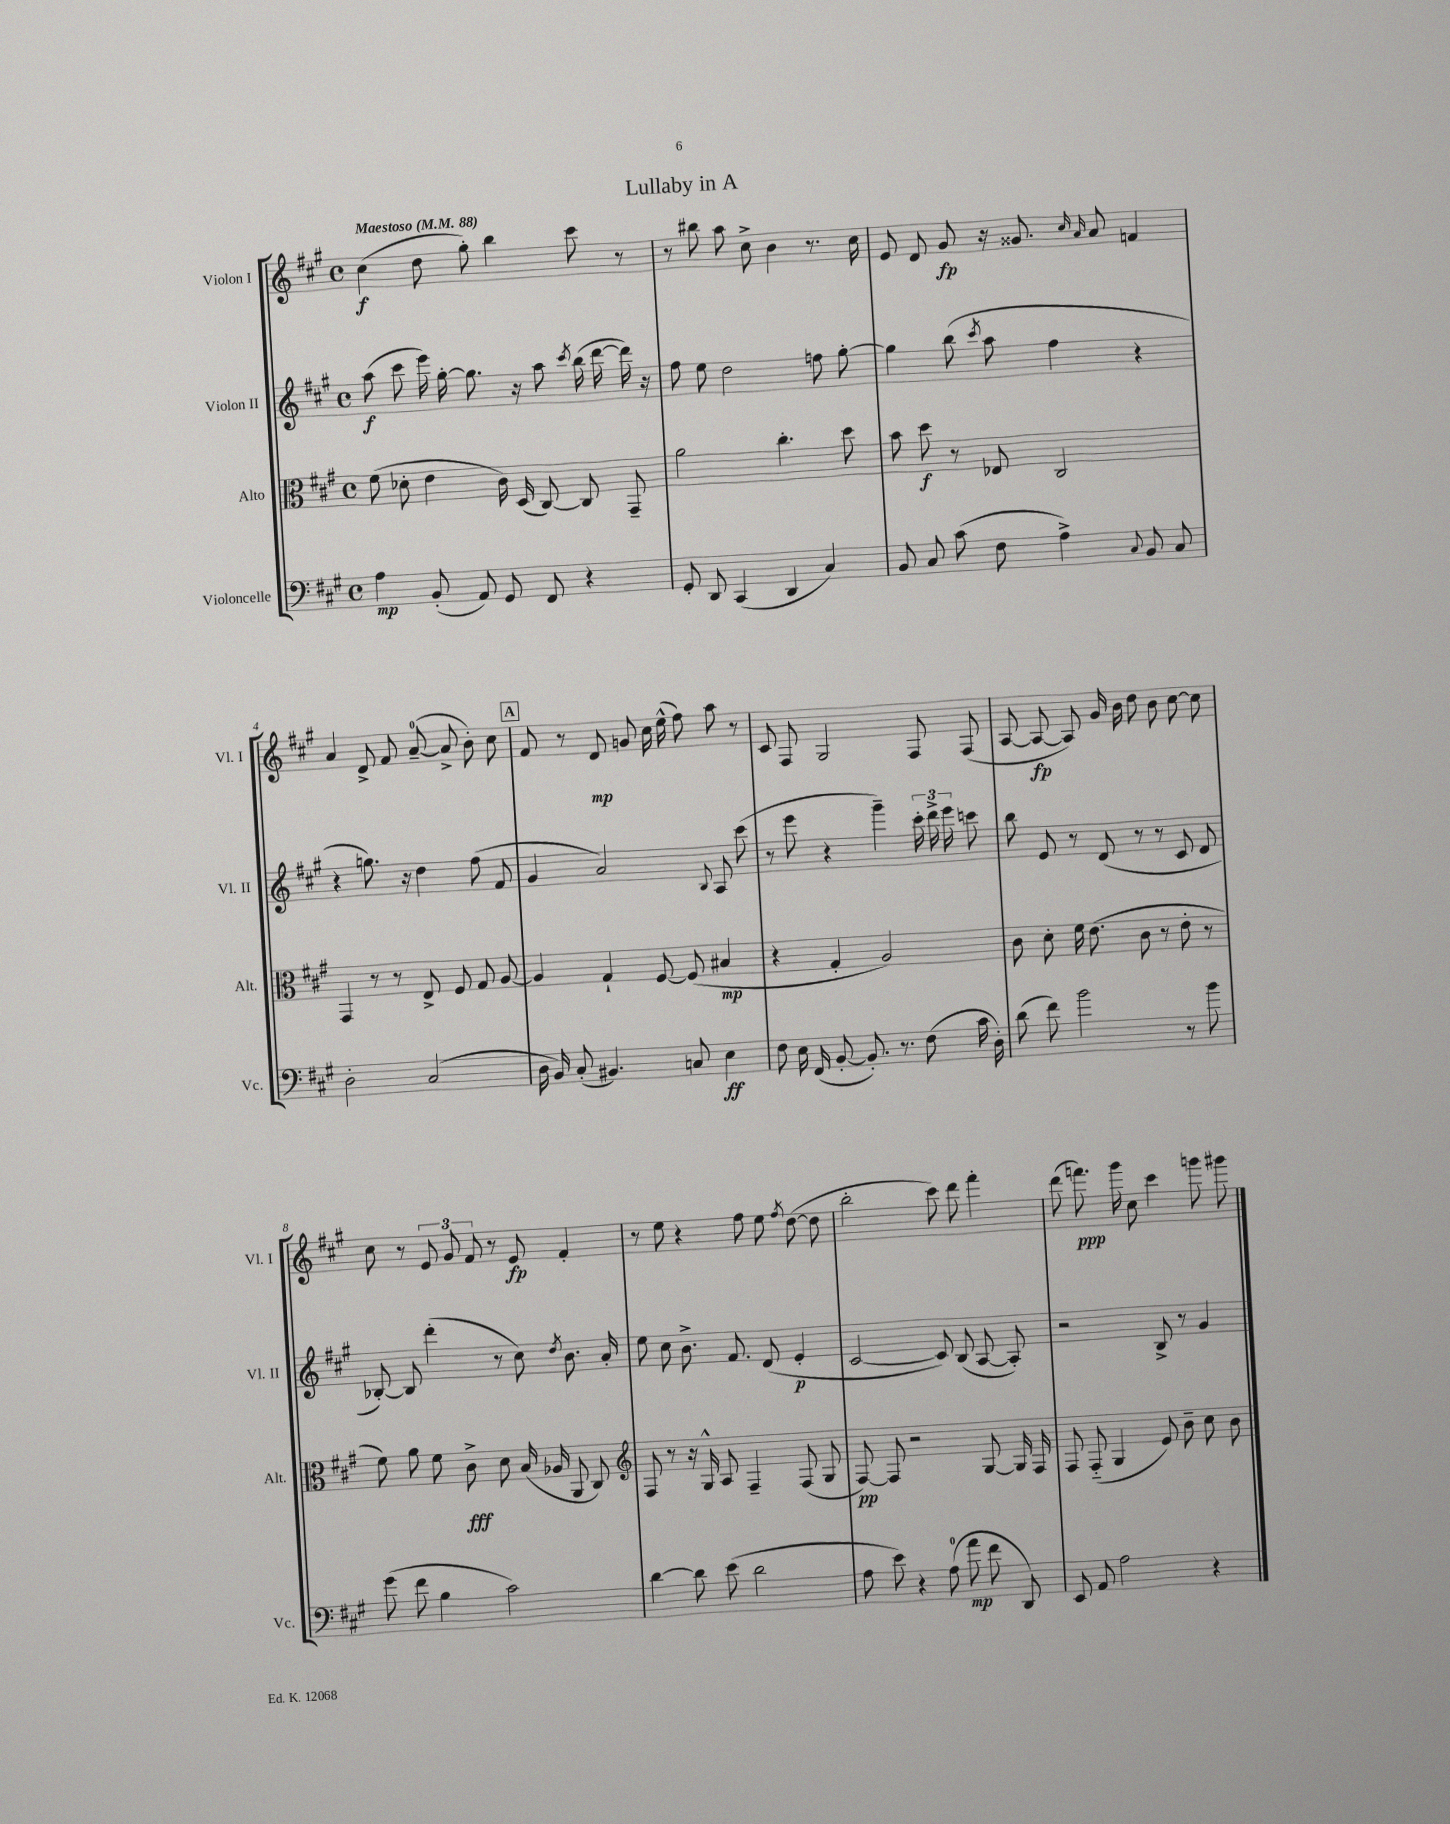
\header { title = "Lullaby in A" }
<<
\new StaffGroup <<
\new Staff = "s0" \with { instrumentName = "Violon I" shortInstrumentName = "Vl. I" } {
    \clef treble \key a \major \defaultTimeSignature \time 4/4 \tempo "Maestoso" 4 = 88
    \autoBeamOff cis''4\f( d''8 gis''8-.) b''4 cis'''8 r8 |
    r8 bis''8 a''8 cis''8-> b'4 r8. cis''16 |
    e'8 d'8 gis'8\fp r16 gisis'8. \grace { cis''16 a'16 } a'8 f'4 |
    a'4 d'8-> fis'8 a'8-0~--( a'8-> b'8-.) cis''8 |
    \mark \markup { \box "A" } fis'8 r8 d'8\mp g'8 cis''16 e''16-^( fis''8) a''8 r8 |
    cis'8 fis8 gis2 fis8 fis8( |
    a8~ a8~\fp a8) gis'16 b'16 d''8 b'8 cis''8~ cis''8 |
    cis''8 r8 \tuplet 3/2 { e'8 gis'8 fis'8 } r8 e'8\fp fis'4-. |
    r8 e''8 r4 fis''8 e''8 \acciaccatura { fis''8 } d''8~( d''8 |
    b''2-. cis'''8) d'''8 fis'''4-. |
    d'''8( f'''8.\ppp) gis'''16 cis''8 cis'''4 g'''8 gis'''8 \bar "|." |
}
\new Staff = "s1" \with { instrumentName = "Violon II" shortInstrumentName = "Vl. II" } {
    \clef treble \key a \major \defaultTimeSignature \time 4/4
    \autoBeamOff a''8\f( cis'''8 e'''16) gis''16~-. gis''8. r16 a''8 \acciaccatura { cis'''8 } b''16( d'''16~ d'''16) r16 |
    fis''8 e''8 d''2 f''8 gis''8~-. |
    gis''4 b''8( \acciaccatura { cis'''8 } a''8 fis''4 r4 |
    r4 g''8.) r16 d''4 fis''8( fis'8 |
    \mark \markup { \box "A" } gis'4 a'2) \appoggiatura { b8 } a8 cis'''8( |
    r8 e'''8 r4 gis'''4--) \tuplet 3/2 { cis'''16-. d'''16-> e'''16 } c'''8 |
    b''8 e'8 r8 d'8( r8 r8 cis'8 d'8 |
    bes8~-.) bes8 d'''4-.( r8 cis''8) \acciaccatura { d''8 } b'8. a'16-. |
    e''8 cis''8 b'8.-> fis'8. d'8( e'4-.\p |
    cis'2~ cis'8) b8( a8~ a8-.) |
    r2 b8-> r8 gis'4 \bar "|." |
}
\new Staff = "s2" \with { instrumentName = "Alto" shortInstrumentName = "Alt." } {
    \clef alto \key a \major \defaultTimeSignature \time 4/4
    \autoBeamOff fis'8( des'8-. e'4 cis'16) d16( cis8~) cis8 gis,8-- |
    a'2 cis''4.-. d''8 |
    b'8 d''8\f r8 ees8 cis2 |
    gis,4 r8 r8 e8-> fis8 gis8 a8~ |
    \mark \markup { \box "A" } a4 gis4-! fis8~ fis8( bis4\mp |
    r4 gis4-. a2) |
    cis'8 d'8-. fis'16 e'8.( cis'8 r8 e'8-. r8 |
    fis'8) a'8 fis'8 cis'8->\fff d'8 b16( aes16 a,8 cis8) |
    \clef treble fis8 r8 r16 gis16-^ a8 fis4-- fis8( gis8 |
    fis8~\pp) fis8 r2 gis8~ gis16 fis16 |
    fis8 fis8-_( gis4 e'8) b'8-- cis''8 b'8 \bar "|." |
}
\new Staff = "s3" \with { instrumentName = "Violoncelle" shortInstrumentName = "Vc." } {
    \clef bass \key a \major \defaultTimeSignature \time 4/4
    \autoBeamOff a4\mp b,8-.( a,8) gis,8 fis,8 r4 |
    gis,8-. d,8 cis,4( d,4 cis4) |
    b,8 cis8 cis'8( fis8 a4->) \appoggiatura { cis8 } b,8 cis8 |
    d2-. cis2( |
    \mark \markup { \box "A" } d16 b,16) cis8-.( bis,4.) c8 e4\ff |
    fis8 e16 fis,16( b,8~-. b,8.-.) r8. fis8( cis'16 d16-.) |
    d'8( fis'8) b'2 r8 b'8 |
    gis'8( fis'8 b4 cis'2) |
    d'4~ d'8 e'8( d'2 |
    a8 e'8) r4 a8-0( a'8\mp fis'8 d,8) |
    e,8 a,8 a2 r4 \bar "|." |
}
>>
>>
